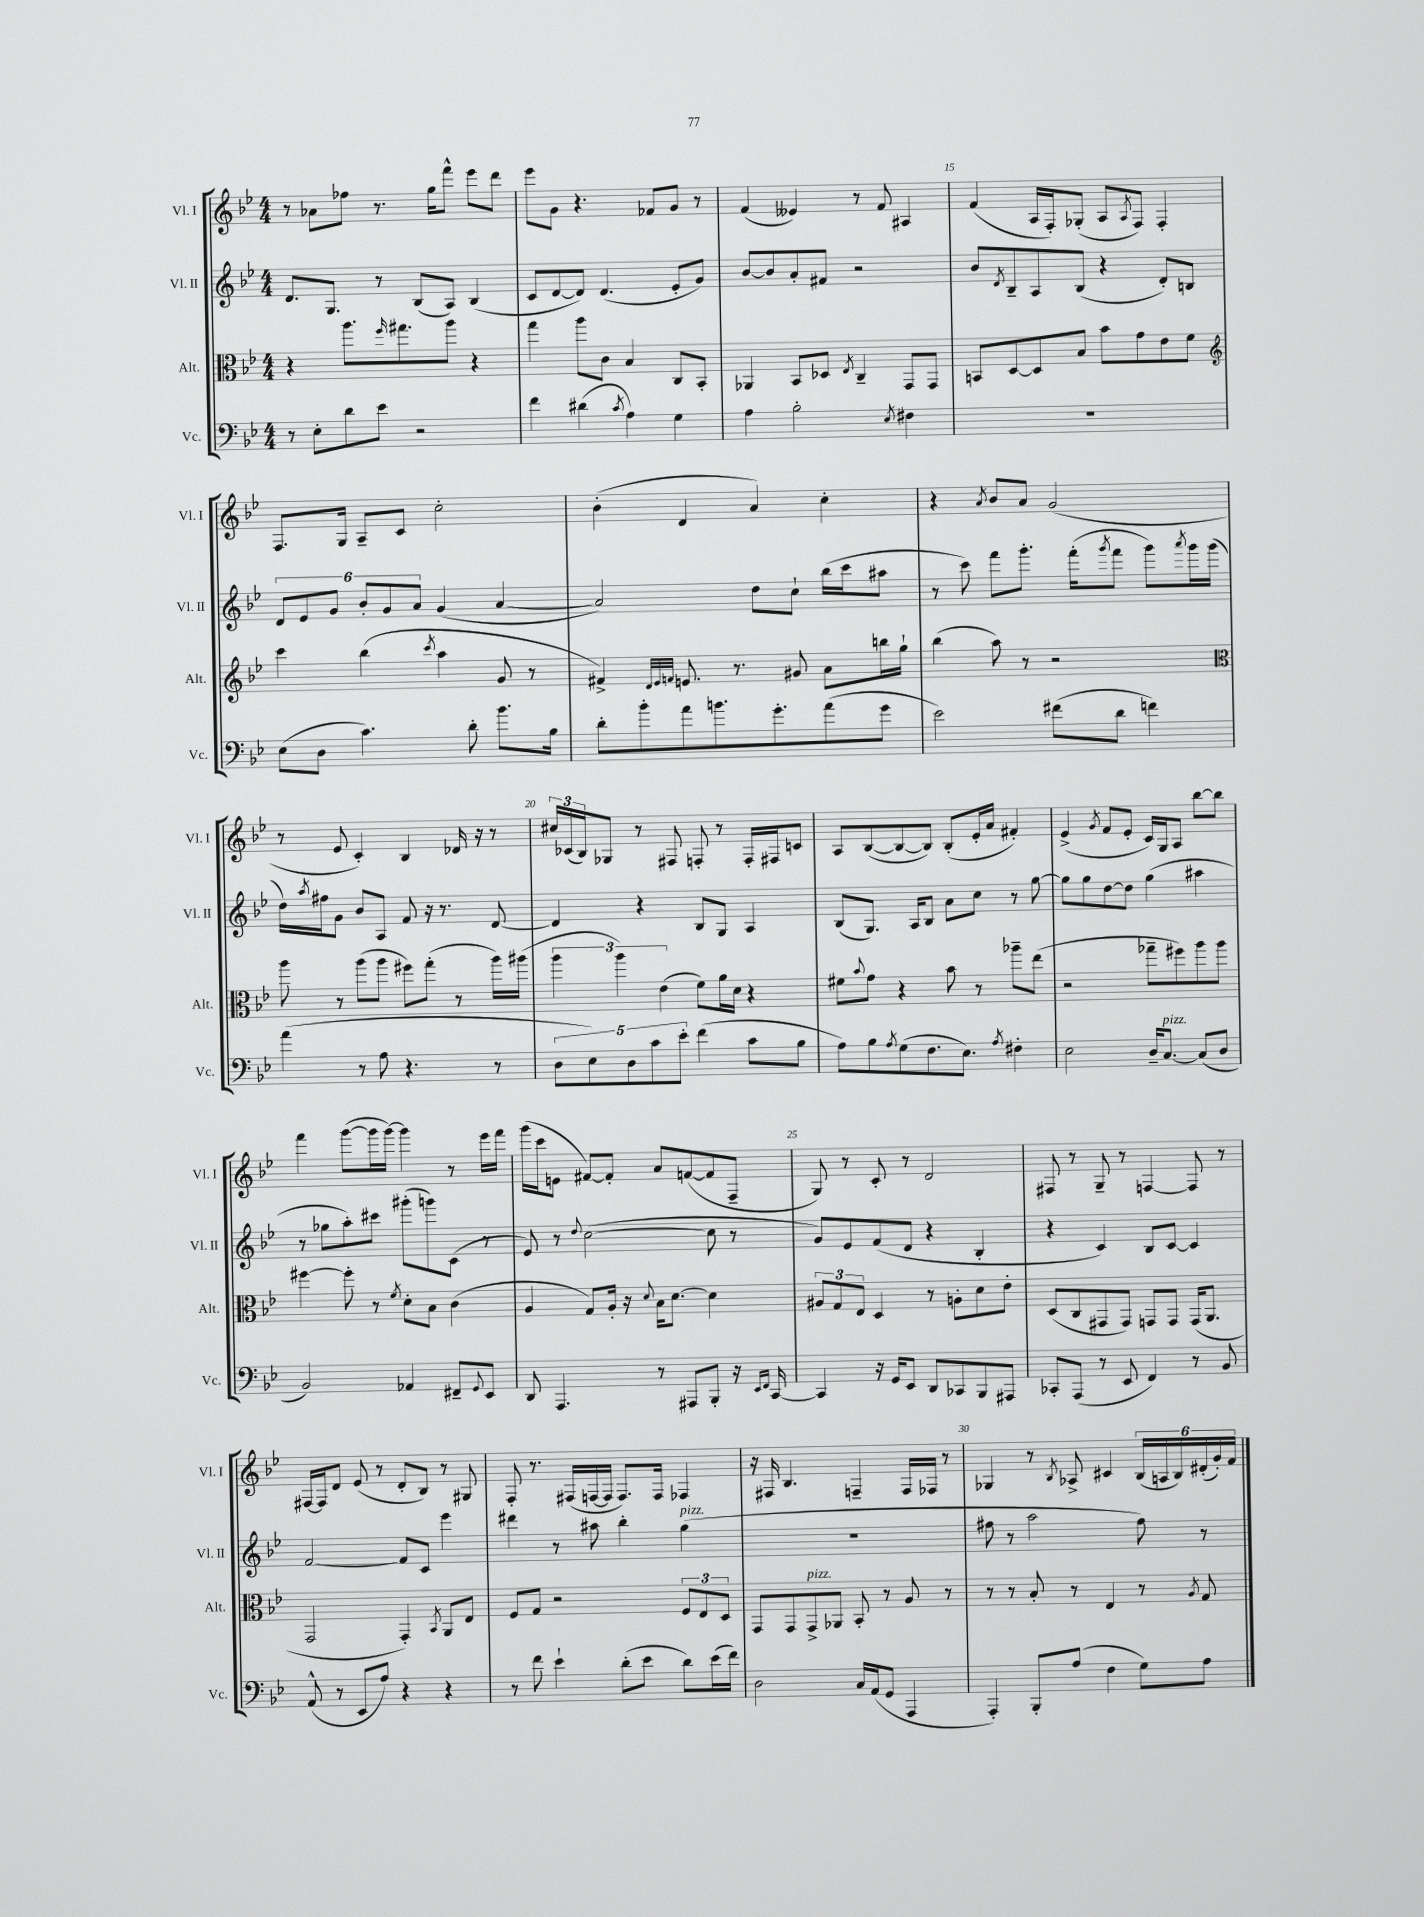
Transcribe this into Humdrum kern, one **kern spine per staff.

**kern	**kern	**kern	**kern
*staff4	*staff3	*staff2	*staff1
*clefF4	*clefC3	*clefG2	*clefG2
*k[b-e-]	*k[b-e-]	*k[b-e-]	*k[b-e-]
*M4/4	*M4/4	*M4/4	*M4/4
8r	4r	8.d/L	8r
8E-'\L	.	.	8a-\L
.	.	8.G/J	.
8d\	8.aa\L	.	8ff-\J
8e-\J	.	8r	8.r
.	16qqff/	.	.
.	8.gg#\	.	.
2r	.	(8B-/L	.
.	.	.	16gg\LK
.	8aa\J	8A/J)	8fff^^\J
.	4r	(4B-/	8eee-\L
.	.	.	8ddd\J
=	=	=	=
4f\	4gg\	8c/L	8eee-\L
.	.	[8d/	8g\J
(4d#\	8aa\L	8d/]J)	4.r
.	8c\J	(4.d/	.
8qc/	.	.	.
4A\)	4B-/	.	.
.	.	.	8f-/L
4G\	8C/L	8e-'/L	8g/J
.	8BB-'/J	8g/J)	8r
=	=	=	=
4A\	4AA-/	[8b-/L	(4f/
.	.	8b-/]	.
2B-'\	8BB-/L	8a'/	4e--/)
.	8D-/J	8f#/J	.
.	8qE-/	.	.
.	4C~/	2r	8r
.	.	.	8f/
8qE-/	.	.	.
4F#\	8GG/L	.	4A#/
.	8GG/J	.	.
=	=	=	=
1r	8BB/L	8b-/L	(4f/
.	.	8qd/	.
.	[8D/	8B-~/	.
.	8D/]	8A/	16A/LL
.	.	.	16F'/J)
.	8B-/J	(8B-/J	(8G-'/J
.	8b-\L	4r	8A/L
.	.	.	8qA/
.	8g\	.	8F/J)
.	8e-\	8d'/L)	4F'/
.	8f\J	8B/J	.
=	=	=	=
*	*clefG2	*	*
(8E-\L	4ccc\	12d/L	8.F/L
.	.	12e-/	.
8D\J	.	.	.
.	.	12g/J	.
.	.	.	16G/Jk
4.c\)	(4bb-\	12b-'/L	8A~/L
.	.	12g/	.
.	.	.	8c/J
.	.	12a/J	.
.	8qccc/	.	.
.	4aa\	(4g/	2cc'\
8d'\	.	.	.
8.b-\L	8g/	[4a/	.
.	8r	.	.
16B-\Jk	.	.	.
=	=	=	=
8d'\L	4f#^/)	2a/])	(4b-'\
8b-'\	.	.	.
.	32qqd/LLL	.	.
.	32qqe-/	.	.
.	32qqf/JJJ	.	.
8a\	8.e/	.	4d/
8.b\	.	.	.
.	8.r	.	.
.	.	8dd\L	4a/)
8.g'\	.	.	.
.	8g#/	8cc`\J	.
(8a\	8a\L	(16bb-\LL	4cc'\
.	.	16ccc\J	.
8g\J	16bb\L	8aa#\J	.
.	16gg`\JJ	.	.
=	=	=	=
2e-\)	(4bb-\	8r	4r
.	.	8ccc\)	.
.	.	.	8qa/
.	8aa\)	8fff\L	8b-/L
.	8r	8.ggg'\J	8a/J
(8f#\L	2r	.	(2g/
.	.	(16fff'\LK	.
.	.	8qggg/	.
8d\J	.	8fff\J	.
4f\)	.	8ggg\L)	.
.	.	8qaaa/	.
.	.	16ggg\L	.
.	.	(16ggg\JJ	.
=	=	=	=
*	*clefC3	*	*
(4a\	8aa\	16dd\LL)	8r
.	.	8qaa/	.
.	.	16ff#\J	.
.	8r	8g\J	8e-/
8r	(8aa\L	8b-/L	4c'/)
8A\	8aa\J	8A/J	.
4.r	8ff#\L)	8f/	4B-/
.	(8gg'\J	16r	.
.	.	8.r	.
.	8r	.	16d-/
.	.	.	16r
8r	16aa\LL)	[8d/	8r
.	(16aa#\JJ	.	.
=	=	=	=
10D\L	6aa\	4d/]	24cc#/LL
.	.	.	(24c-/
.	.	.	24B-/J)
10E-\)	.	.	.
.	.	.	8G-/J
.	6aa\)	.	.
10D\	.	.	.
.	.	4r	8r
10c\	.	.	.
.	(6e-\	.	.
.	.	.	8F#/
10e-'\J	.	.	.
(4f\	8f\L)	8B-/L	8F'/
.	16a\L	8G/J	8r
.	16d\JJ	.	.
8c\L	4r	4A/	16F'/LL
.	.	.	16F#/J
8B-\J	.	.	8c/J
=	=	=	=
8A\L)	8f#\L	(8B-/L	8A/L
.	8qqb-/	.	.
8B-\	8g\J	8.G/J)	([8B-/
8qA/	.	.	.
(8G\	4r	.	8B-/_
.	.	16A/LK	.
8.F\	.	8B-/J	8B-/]J)
.	8b-\	8a\L	(8B-'/L
8.E-\J)	.	.	.
.	8r	8cc\J	16e-'/L
.	.	.	16a/JJ
8qA/	.	.	.
4F#'\	8aa-~\L	8r	4f#'/)
.	(8ee-\J	[8gg\	.
=	=	=	=
2E-\	2r	8gg\]L	(4e-^/
.	.	8gg\	.
.	.	.	8qg/
.	.	[8dd\	8f/L
.	.	8dd\]J	8e-'/J
16D~/LK	8gg-~\L	(4gg\	16c/LL)
[8.C/J	.	.	16G/J
.	8ff#\)	.	8A/J
(8C/]L	8aa\	4aa#\	[8bb-\L
8D/J	8aa\J	.	8bb-\]J
=	=	=	=
2BB-/)	[4ff#\	8r	4fff\
.	.	8gg-\L	.
.	8ff#'\]	8aa'\)	([8ggg\L
.	8r	8ccc#\J	16ggg\]L
.	.	.	[16ggg\JJ)
.	8qf/	.	.
4AA-/	8d'\L	(8ggg#'\L	4ggg\]
.	8B-\J	8ggg\)	.
8FF#~/L	(4c\	(8c\J	8r
8qqGG/	.	.	.
8EE-/J	.	8r	16eee-\LL
.	.	.	16fff\JJ
=	=	=	=
8DD/	4A/	8e-/)	(16ggg\LL
.	.	.	16ccc\J
4.AAA/	.	8r	8e\J
.	.	8qqdd/	.
.	8G/L)	([2cc\	[8f#/L)
.	16A'/Jk	.	8f#'/]J
.	16r	.	.
.	8qqd/	.	.
8r	16B-\LK	.	8a/L
.	[8.d\J	.	.
8AAA#/L	.	.	([8f/
8BBB-'/J	4d\]	8cc\]	8f/]
16r	.	8r	8F~/J
16qqEE-/LL	.	.	.
16qqFF/JJ	.	.	.
[16CC/	.	.	.
=	=	=	=
4CC/]	12A#/L	8g/L)	8G/)
.	12G/	.	.
.	.	8e-/	8r
.	12E-/J	.	.
16r	4D/	(8f/	8c'/
16GG/LK	.	.	.
8EE-/J	.	8d/J	8r
8DD/L	8r	4r	2d/
8CC-/	8A'\L	.	.
8BBB-/	8d\	4B-'/	.
8AAA#/J	8e-'\J	.	.
=	=	=	=
8CC-'/L	(8D/L	4r	8F#/
(8AAA/J	8C/	.	8r
8r	8GG#/	4c/)	8G~/
8EE-/	8GG#/J)	.	8r
4FF/)	8GG/L	8B-/L	[4F/
.	8GG/J	[8c/J	.
8r	(16GG/LK	4c/]	8F/]
.	8.AA/J	.	.
8BB-/	.	.	8r
=	=	=	=
(8AA^^/	2GG/	[2f/	[16F#/LL
.	.	.	16F#/]J
8r	.	.	8d/J
8EE-/L	.	.	(8e-/
8A/J)	.	.	8r
4r	4GG'/)	8f/]L	8d'/L
.	.	8c/J	8B-/J)
.	8qBB-/	.	.
4r	8AA/L	4eee-\	8r
.	8E-/J	.	8G#/
=	=	=	=
8r	8F/L	4ddd#\	8F'/
8f\	8G/J	.	8.r
4e-`\	2r	8r	.
.	.	.	(16F#/LL
.	.	8aa#\	[16F/
.	.	.	16F/]JJ
(8d'\L	.	4bb-'\	8.F/L)
8e-\J	.	.	.
.	.	.	16F/Jk
8d\L)	12F/L	(4gg\	4F-/
.	12E-/	.	.
(16e-\L	.	.	.
.	12D/J	.	.
16f\JJ)	.	.	.
=	=	=	=
2D\	8GG/L	1r	16r
.	.	.	16F#/
.	8GG/	.	4.B-/
.	8GG^/	.	.
.	8AA-/J	.	.
16C/LL	8BB-'/	.	4F~/
(16AA/J	.	.	.
8GG/J	8r	.	.
4AAA/	8A/	.	16F/LL
.	.	.	16F-/JJ
.	8r	.	8r
=	=	=	=
4AAA'/)	8r	8ff#\	4G-/
.	8r	8r	.
8BBB-'/L	8B-'/	2aa\	8r
.	.	.	8qB-/
(8A/J	8r	.	8A-^/
4F\	4E-/	.	4c#/
8G\L)	8r	8ff#\)	(24B-/LL
.	.	.	24A/
.	.	.	24B-/)
.	8qA/	.	.
8A\J	8G/	8r	(24d#'/
.	.	.	24g'/)
.	.	.	24f/JJ
==	==	==	==
*-	*-	*-	*-
